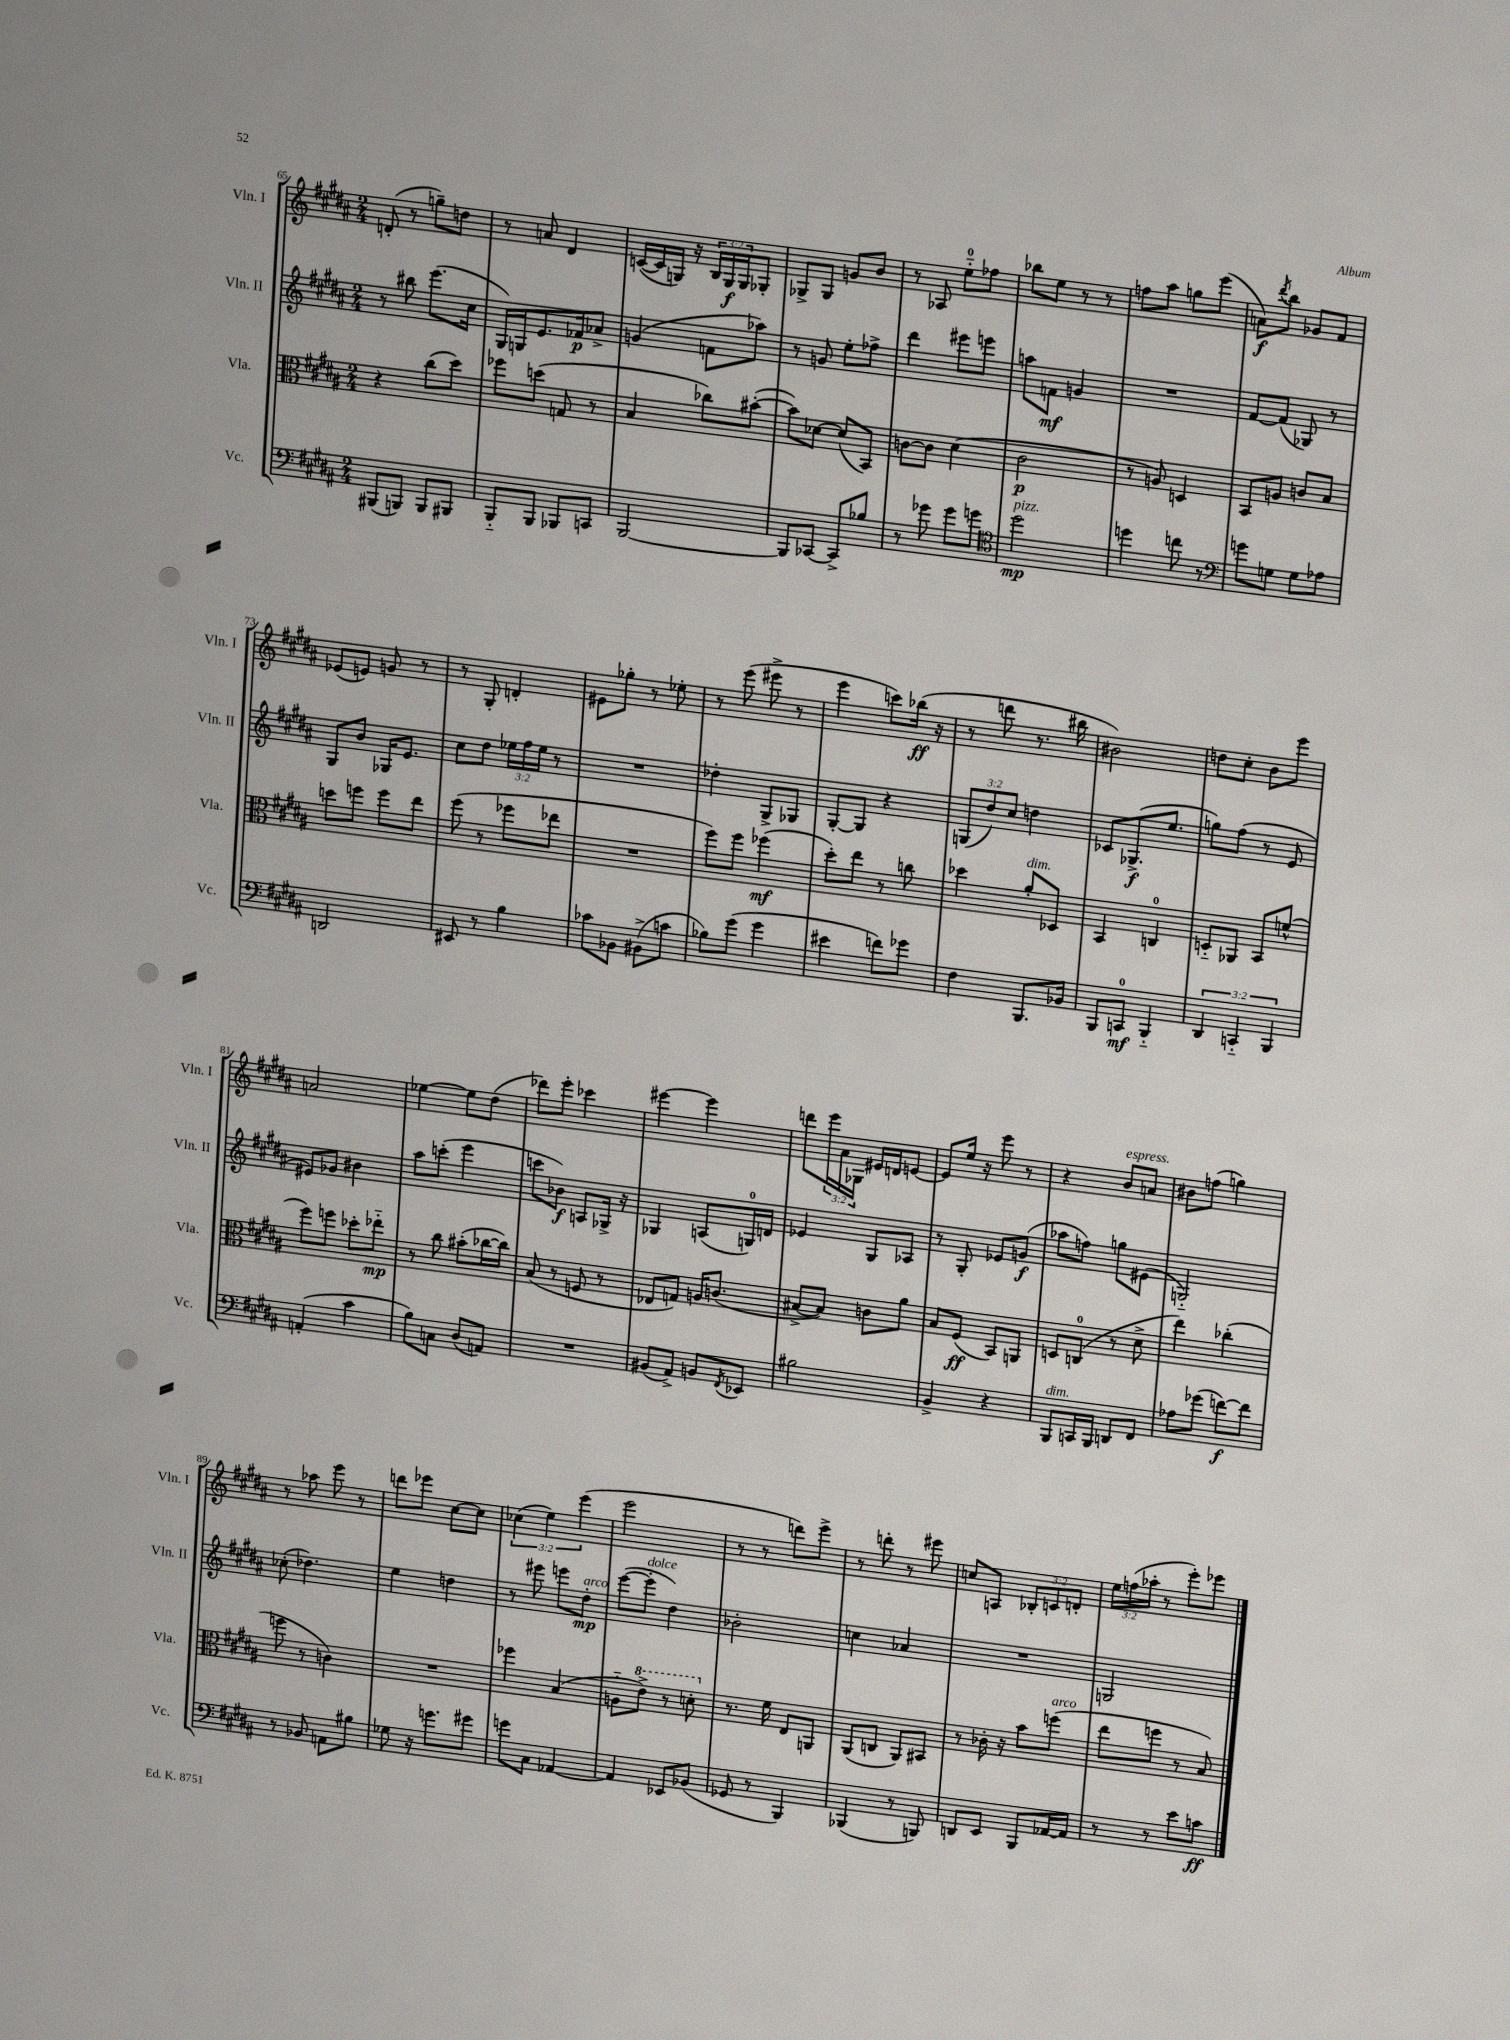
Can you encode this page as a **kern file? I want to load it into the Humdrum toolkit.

**kern	**kern	**kern	**kern
*staff4	*staff3	*staff2	*staff1
*clefF4	*clefC3	*clefG2	*clefG2
*k[f#c#g#d#a#]	*k[f#c#g#d#a#]	*k[f#c#g#d#a#]	*k[f#c#g#d#a#]
*M2/4	*M2/4	*M2/4	*M2/4
(8BBB#/L	4r	8r	(8d'/
8BBB/J)	.	8bb#\	8r
8BBB/L	(8cc#\L	(8.eee\L	8gg~\L)
8BBB#/J	8dd#\J)	.	8dd\J
.	.	16cc#\Jk	.
=	=	=	=
8BBB'~/L	8ff-\L	16G#/LL)	8r
.	.	16G/J	.
8BBB/J	(8dd\J	8.e/	8a/
8BBB-/L	8G/	.	4d#/
.	.	16f-/k	.
8CC/J	8r	8a-^/J	.
=	=	=	=
[2BBB/	4B/	(4g/	([16c/LL
.	.	.	16c/]
.	.	.	16G/JJ)
.	.	.	16r
.	8cc-\L)	8f\L	24B/LL
.	.	.	24G/
.	.	.	24G/J
.	([8b#'\J	8aa-\J)	8G-'/J
=	=	=	=
8BBB/]L	8b#\]L)	8r	8G-^/L
[8CC-/J	[8d-\J	8g/	8G-/J
8CC-^/]L	(8d-/]L	8ee'\L	8g/L
8B-/J	8BB/J)	8ff-^\J	8b/J
=	=	=	=
8r	[8c\L	4ddd#\	8r
8g-\	8c\]J	.	8A-/
8g-\L	(4d#\	8eee#\L	8ee'~\L
8g\J	.	8eee\J	8ff-\J
=	=	=	=
*clefC4	*	*	*
2dd#\	2c#\	8aa\L	8bb-\L
.	.	8f\J	8ee\J
.	.	4g/	8r
.	.	.	8r
=	=	=	=
4dd\	8r	2r	8ff\L
.	8A/)	.	8aa#\J
8cc\	4D/	.	8gg\L
8r	.	.	(8eee\J
=	=	=	=
*clefF4	*	*	*
8g\L	8BB/L	[8f#/L	8a\L)
.	.	.	8qddd#/
8G\J	8A/J	(8f#/]J	8bb\J
8G\L	8c/L	8G-/)	8g-/L
8A-\J	8B/J	8r	8f#/J
=	=	=	=
2DD/	8dd\L	8G#/L	(8e-/L
.	8ff\J	8b/J	8e/J)
.	8ff\L	16G-/LK	8g/
.	.	8.e/J	.
.	8ee\J	.	8r
=	=	=	=
8EE#/	(8ff#\	8cc#\L	8r
8r	8r	8dd#\J	8G#'/
4B\	8ff-\L	24ee-\LL	4d'/
.	.	24ff#\	.
.	.	24ee-\JJ	.
.	8ee-\J	8r	.
=	=	=	=
8c-\L	2r	2r	8e#\L
8BB-\J	.	.	8gg-'\J
(8BB#^\L	.	.	8r
8c\J	.	.	8ee-'\
=	=	=	=
8B-\L)	8ff#\L)	4dd-'\	8r
(8g#\J	8ff#\J	.	(8eee\
4g#\	(4ff-\	8G#^/L	8eee#^\
.	.	8G-/J	8r
=	=	=	=
4e#\	8dd#'\L)	[8G#'/L	4eee\
.	8ee\J	8G#/]J	.
8f\L)	8r	4r	8ccc\L)
8g-\J	8cc\	.	(16bb-\Jk
.	.	.	16r
=	=	=	=
4F#\	4dd-\	(12G/L	8r
.	.	12dd#/)	.
.	.	.	8ddd\
.	.	12cc#/J	.
8.BBB/L	8a#'/L	4dd\	8.r
.	8D-/J	.	.
16BB-/Jk	.	.	16bb#\
=	=	=	=
8BBB/L	4BB/	8c-/L	2b#\)
8CC/J	.	(8.G-^/	.
4BBB'~/	4C/	.	.
.	.	8.ee/J	.
=	=	=	=
6DD#/	8D'~/L	8gg\L)	8dd\L
.	8AA-/J	(8ff#\J	8cc#'\J
6CC'~/	.	.	.
.	8BB/L	8r	8b\L
6BBB/	.	.	.
.	(8f^^/J	8e/	8eee\J
=	=	=	=
(4AA'/	8ff#\L)	8e#/L)	2a/
.	8ff\J	8g-/J	.
4c#\	8dd-'\L	4b#\	.
.	8ee-'~\J	.	.
=	=	=	=
8B\L)	8r	8aa#\L	[4ee-\
8C\J	8cc#\	(8ccc'\J	.
(8D#/L	(8b#'\L	4eee\	8ee-\]L
8AA/J)	[16cc-\L	.	(8dd#\J
.	16cc-\]JJ)	.	.
=	=	=	=
2r	(8B/	8ccc\L	8ddd-\L)
.	8r	8b-\J)	8eee'\J
.	8F/	8A/L	4ccc-\
.	8r	16G-^/Jk	.
.	.	16r	.
=	=	=	=
(8BB#/L	8E-/L	4G-/	[4eee#\
8AA#^/J)	8G/J)	.	.
8BB/L	16A/LK	(8A/L	4eee#\]
.	(8.c/J	.	.
8qFF#/	.	.	.
8EE-/J	.	16G/L)	.
.	.	16d/JJ	.
=	=	=	=
2B#\	[8B#^/L	4e-/	8ddd\L
.	8B#/]J)	.	24eee\L
.	.	.	24a#\
.	.	.	24G-\JJ
.	8c\L	8G#/L	16e#/LL
.	.	.	16d/J
.	8a#\J	8A-/J	[8e/J
=	=	=	=
4BB^/	8B/L	8r	8e/]L
.	(8F#/J	8G#'/	16ee/Jk
.	.	.	16r
4r	8BB/L)	8e-/L	8eee\
.	8AA/J	(8g/J	8r
=	=	=	=
8BBB/L	8D/L	8aa-\L	4r
16CC/L	(8C/J	8ff\J)	.
16BBB/JJ	.	.	.
8DD/L	8r	8gg\L	8b/L
8FF#/J	8d#^\	(8e#\J	8a/J
=	=	=	=
8A-\L	4ee\)	2G'~/)	8b#\L
(8g-\J	.	.	(8ff\J
[8f\L)	(4cc-'\	.	4gg\)
8f\]J	.	.	.
=	=	=	=
8r	8ff\	(8cc-'\	8r
8BB-/	8r	4.dd-\)	8aa-\
8AA\L	4c\)	.	8eee\
8B#\J	.	.	8r
=	=	=	=
8G-\	2r	4ee\	8ddd\L
16r	.	.	8eee-\J
8.g\L	.	.	.
.	.	4dd\	[8cc#\L
8g#\J	.	.	8cc#\]J
=	=	=	=
8g\L	4ff-\	8r	(6cc-\
8C#\J	.	8eee#\	.
.	.	.	6ee\)
[4AA-/	(4B/	8eee\L	.
.	.	.	(6eee\
.	.	8dd#'\J	.
=	=	=	=
4AA-/]	8A'~\L	([8eee\L	2eee\
.	8ee^\J)	8eee'\]J	.
8EE-/L	8r	4dd#\)	.
(8BB-/J	8dd'\	.	.
=	=	=	=
8GG-/	8.r	2b-'\	8r
8r	.	.	8r
.	16f#\	.	.
4BBB/)	8E/L	.	8ddd\L)
.	8AA/J	.	8eee^\J
=	=	=	=
(4BBB-/	(8AA#/L	4cc\	8r
.	8C/J	.	8ddd'\
8r	8AA#/L)	4a-/	8r
8BBB/)	8BB#/J	.	8eee#\
=	=	=	=
8DD/L	8r	2r	8cc/L
8EE/J	16c-'\	.	8A/J
.	16r	.	.
8BBB/L	8b\L	.	12B-'/L
.	.	.	12c/
[16AA-/L	(8ff\J	.	.
.	.	.	12d'/J
16AA-/]JJ	.	.	.
=	=	=	=
8r	8ee\L	2G/	24ee\LL
.	.	.	(24ff\
.	.	.	24aa-'\JJ
8r	8ff\J	.	8r
8e\L	8r	.	8eee'\L)
8c\J	8B/)	.	8eee-\J
==	==	==	==
*-	*-	*-	*-
